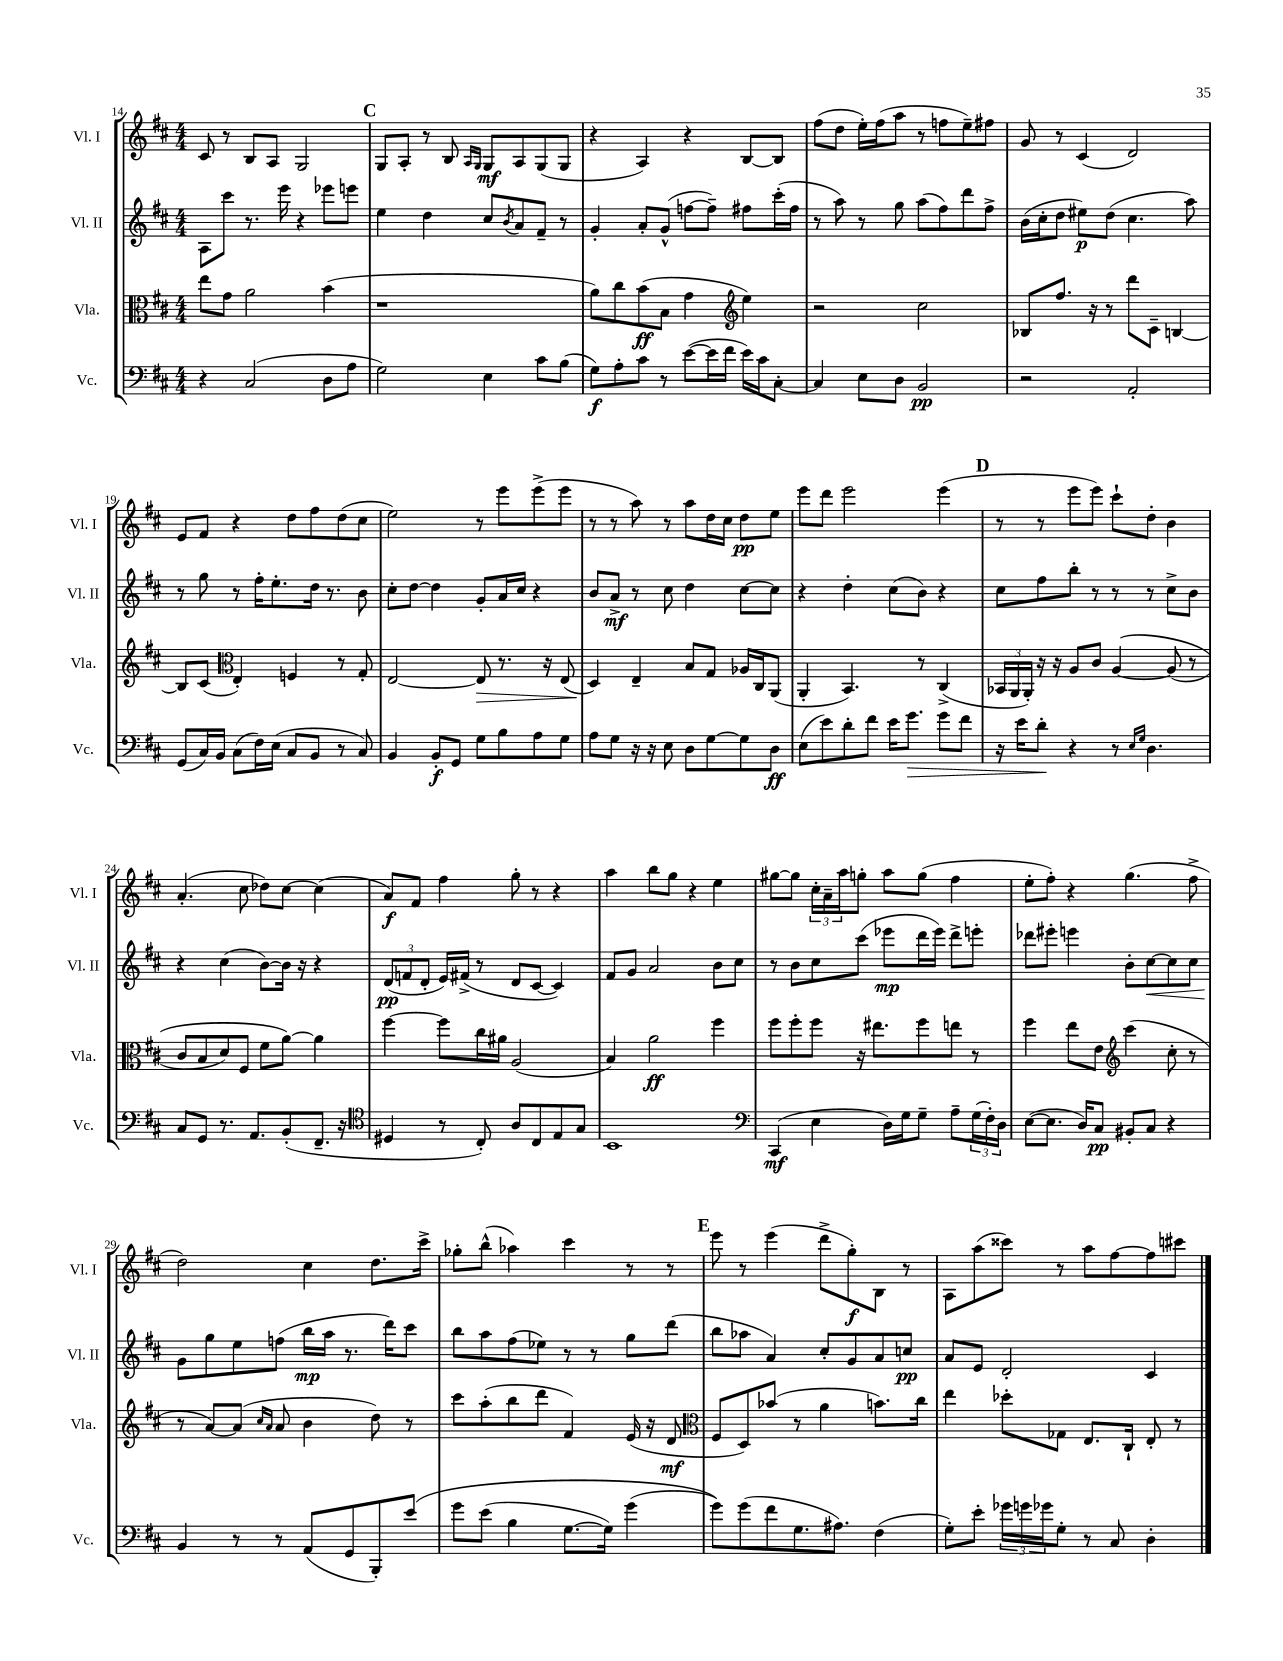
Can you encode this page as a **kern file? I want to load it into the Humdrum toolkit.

**kern	**kern	**kern	**kern
*staff4	*staff3	*staff2	*staff1
*clefF4	*clefC3	*clefG2	*clefG2
*k[f#c#]	*k[f#c#]	*k[f#c#]	*k[f#c#]
*M4/4	*M4/4	*M4/4	*M4/4
4r	8ee\L	8A\L	8c#/
.	8g\J	8ccc#\J	8r
(2C#/	2a\	8.r	8B/L
.	.	.	8A/J
.	.	16eee\	.
.	.	4r	2G/
8D\L	(4b\	8eee-\L	.
8A\J	.	8eee\J	.
=	=	=	=
2G\)	1r	4ee\	8G/L
.	.	.	8A'/J
.	.	4dd\	8r
.	.	.	8B/
.	.	.	16qqA/LL
.	.	.	16qqG/JJ
4E\	.	8cc#/L	8G/L
.	.	8qb/	.
.	.	8a/	8A/
8c#\L	.	8f#~/J	(8G/
(8B\J	.	8r	8G/J
=	=	=	=
8G\L)	8a\L)	4g'/	4r
8A'\	8cc#\	.	.
8c#\J	(8b\	8a'/L	4A/)
8r	8B\J	(8g^^/J	.
([8e\L	4g\	[8ff\L	4r
16e\]L	.	8ff~\]J)	.
16f#\JJ	.	.	.
*	*clefG2	*	*
16e\LL)	4ee\)	8ff#\L	[8B/L
16c#\J	.	.	.
[8C#'\J	.	(16ccc#'\L	8B/]J
.	.	16ff#\JJ	.
=	=	=	=
4C#/]	2r	8r	(8ff#\L
.	.	8aa\)	8dd\J
8E\L	.	8r	16ee'\LL)
.	.	.	(16ff#\J
8D\J	.	8gg\	8aa\J
2BB/	2cc#\	(8aa\L	8r
.	.	8ff#\)	8ff\L
.	.	8ddd\	8ee~\)
.	.	8ff#^\J	8ff#\J
=	=	=	=
2r	8B-/L	(16b\LL	8g/
.	.	16cc#'\J	.
.	8.ff#/J	8dd\J	8r
.	.	8ee#\L)	(4c#/
.	16r	.	.
.	8r	(8dd\J	.
2AA'/	8ddd\L	4.cc#\	2d/)
.	8c#~\J	.	.
.	[4B/	.	.
.	.	8aa\)	.
=	=	=	=
(8GG/L	8B/]L	8r	8e/L
16C#/L)	(8c#/J	8gg\	8f#/J
16BB/JJ	.	.	.
*	*clefC3	*	*
(8C#\L	4E'/)	8r	4r
16F#\L)	.	16ff#'\LK	.
(16E\JJ	.	8.ee'\	.
8C#/L	4F/	.	8dd\L
8BB/J	.	16dd\Jk	8ff#\
.	.	8.r	.
8r	8r	.	(8dd\
8C#/)	8G'/	8b\	8cc#\J
=	=	=	=
4BB/	[2E/	8cc#'\L	2ee\)
.	.	[8dd\J	.
8BB'/L	.	4dd\]	.
8GG/J	.	.	.
8G\L	8E/]	8g'/L	8r
8B\	8.r	16a/L	8eee\L
.	.	16cc#/JJ	.
8A\	.	4r	(8eee^\
.	16r	.	.
8G\J	(8E/	.	8eee\J
=	=	=	=
8A\L	4D/)	8b/L	8r
8G\J	.	8a^/J	8r
16r	4E~/	8r	8aa\)
16r	.	.	.
8E\	.	8cc#\	8r
8D\L	8B/L	4dd\	8aa\L
[8G\	8G/J	.	16dd\L
.	.	.	16cc#\JJ
8G\]	16A-/LL	[8cc#\L	8dd\L
.	16C#/J	.	.
8D\J	(8AA/J	8cc#\]J	8ee\J
=	=	=	=
(8E\L	4AA'/	4r	8eee\L
8e\)	.	.	8ddd\J
8d'\	4.BB/)	4dd'\	2eee\
8f#\J	.	.	.
16e\LK	.	(8cc#\L	.
8.g\J	.	.	.
.	8r	8b\J)	.
8g\L	(4C#^/	4r	(4eee\
8f#\J	.	.	.
=	=	=	=
16r	24BB-/LL	8cc#\L	8r
.	24AA/	.	.
16e\LK	.	.	.
.	24AA'/JJ)	.	.
8d'\J	16r	8ff#\	8r
.	16r	.	.
4r	8A/L	8bb'\J	8eee\L
.	8c#/J	8r	8eee\J)
8r	&([4A/	8r	8ccc#`\L
16qqE/LL	.	.	.
16qqG/JJ	.	.	.
4.D\	.	8r	8dd'\J
.	(8A/]	8cc#^\L	4b\
.	8r	8b\J	.
=	=	=	=
8C#/L	8c#/L	4r	(4.a'/
8GG/J	8B/	.	.
8.r	8d/)	(4cc#\	.
.	8F#/J	.	8cc#\
8.AA/L	.	.	.
.	8f#\L	[8b\L)	8dd-\L)
(8BB'/	[8a\J&)	16b\]Jk	[8cc#\J
.	.	16r	.
8.FF#~/J	4a\]	4r	(4cc#\]
16r	.	.	.
=	=	=	=
*clefC4	*	*	*
4D#/	[4ff#\	(12d/L	8a/L)
.	.	12f/	.
.	.	.	8f#/J
.	.	12d'/J	.
8r	8ff#\]L	16e/LL)	4ff#\
.	.	(16f#^/JJ	.
8C#'/)	16cc#\L	8r	.
.	16a#\JJ	.	.
8A/L	(2A/	8d/L	8gg'\
8C#/	.	[8c#/J	8r
8E/	.	4c#/])	4r
8G/J	.	.	.
=	=	=	=
1BB	4B/)	8f#/L	4aa\
.	.	8g/J	.
.	2a\	2a/	8bb\L
.	.	.	8gg\J
.	.	.	4r
.	4ff#\	8b\L	4ee\
.	.	8cc#\J	.
=	=	=	=
*clefF4	*	*	*
(4CC#/	8ff#\L	8r	[8gg#\L
.	8ff#'\	8b\L	8gg#\]J
4E\	8ff#\J	8cc#\	24cc#'\LL
.	.	.	24a~\
.	.	.	24aa\J
.	16r	(8ccc#\J	8gg'\J
.	8.ee#\L	.	.
16D\LL)	.	8eee-\L	8aa\L
16G\J	.	.	.
8G~\J	8ff#\	16ddd\L	(8gg\J
.	.	16eee-\JJ)	.
8A~\L	8ee\J	8ddd^\L	4ff#\
(24G\L	8r	8eee'\J	.
24F#'\)	.	.	.
24D\JJ	.	.	.
=	=	=	=
([8E\L	4ff#\	8ddd-\L	8ee'\L
8.E\]J	.	8eee#'\J	8ff#'\J)
.	8ee\L	4eee\	4r
16D/LK)	.	.	.
8C#/J	8e\J	.	.
*	*clefG2	*	*
8BB#'/L	(4ccc#\	8b'\L	(4.gg\
8C#/J	.	[8cc#\	.
4r	8cc#'\	8cc#\]	.
.	8r	8cc#\J	8ff#^\
=	=	=	=
4BB/	8r	8g\L	2dd\)
.	[8a/L)	8gg\	.
8r	(8a/]J	8ee\	.
.	16qqcc#/LL	.	.
.	16qqa/JJ	.	.
8r	8a/	(8ff\J	.
(8AA/L	4b\	16bb\LL	4cc#\
.	.	16aa\JJ	.
8GG/	.	8.r	.
8BBB'/)	8dd\)	.	8.dd\L
.	.	16ddd\LK)	.
&(8e/J	8r	8ccc#\J	.
.	.	.	16ccc#^\Jk
=	=	=	=
8g\L	8ccc#\L	8bb\L	8gg-'\L
(8e\J	(8aa'\	8aa\	(8bb^^\J
4B\	8bb\	(8ff#\	4aa-\)
.	8ddd\J	8ee-\J)	.
[8.G\L	4f#/)	8r	4ccc#\
.	.	8r	.
16G\]Jk)	.	.	.
(4g\	(16e/	8gg\L	8r
.	16r	.	.
.	8d/	(8ddd\J	8r
=	=	=	=
*	*clefC3	*	*
8g\L)&)	8F#/L	8bb\L	8eee\
(8g\	8D/)	8aa-\J	8r
8f#\	(8b-/J	4a/)	(4eee\
8.G\	8r	.	.
.	4a\	8cc#'/L	8ddd^\L
8.A#\J)	.	.	.
.	.	8g/	8gg'\)
(4F#\	8.b\L)	8a/	8B\J
.	.	8cc/J	8r
.	16cc#\Jk	.	.
=	=	=	=
8G'\L)	4ee\	8a/L	8A\L
8e'\J	.	8e/J	(8aa\
24g-\LL	8dd-'\L	2d'/	8ccc##\J)
24g\	.	.	.
24g-\J	.	.	.
8G'\J	8G-\J	.	8r
8r	8.E/L	.	8aa\L
8C#/	.	.	[8ff#\
.	16C#`/Jk	.	.
4D'\	8E'/	4c#/	8ff#\]
.	8r	.	8ccc#\J
==	==	==	==
*-	*-	*-	*-
